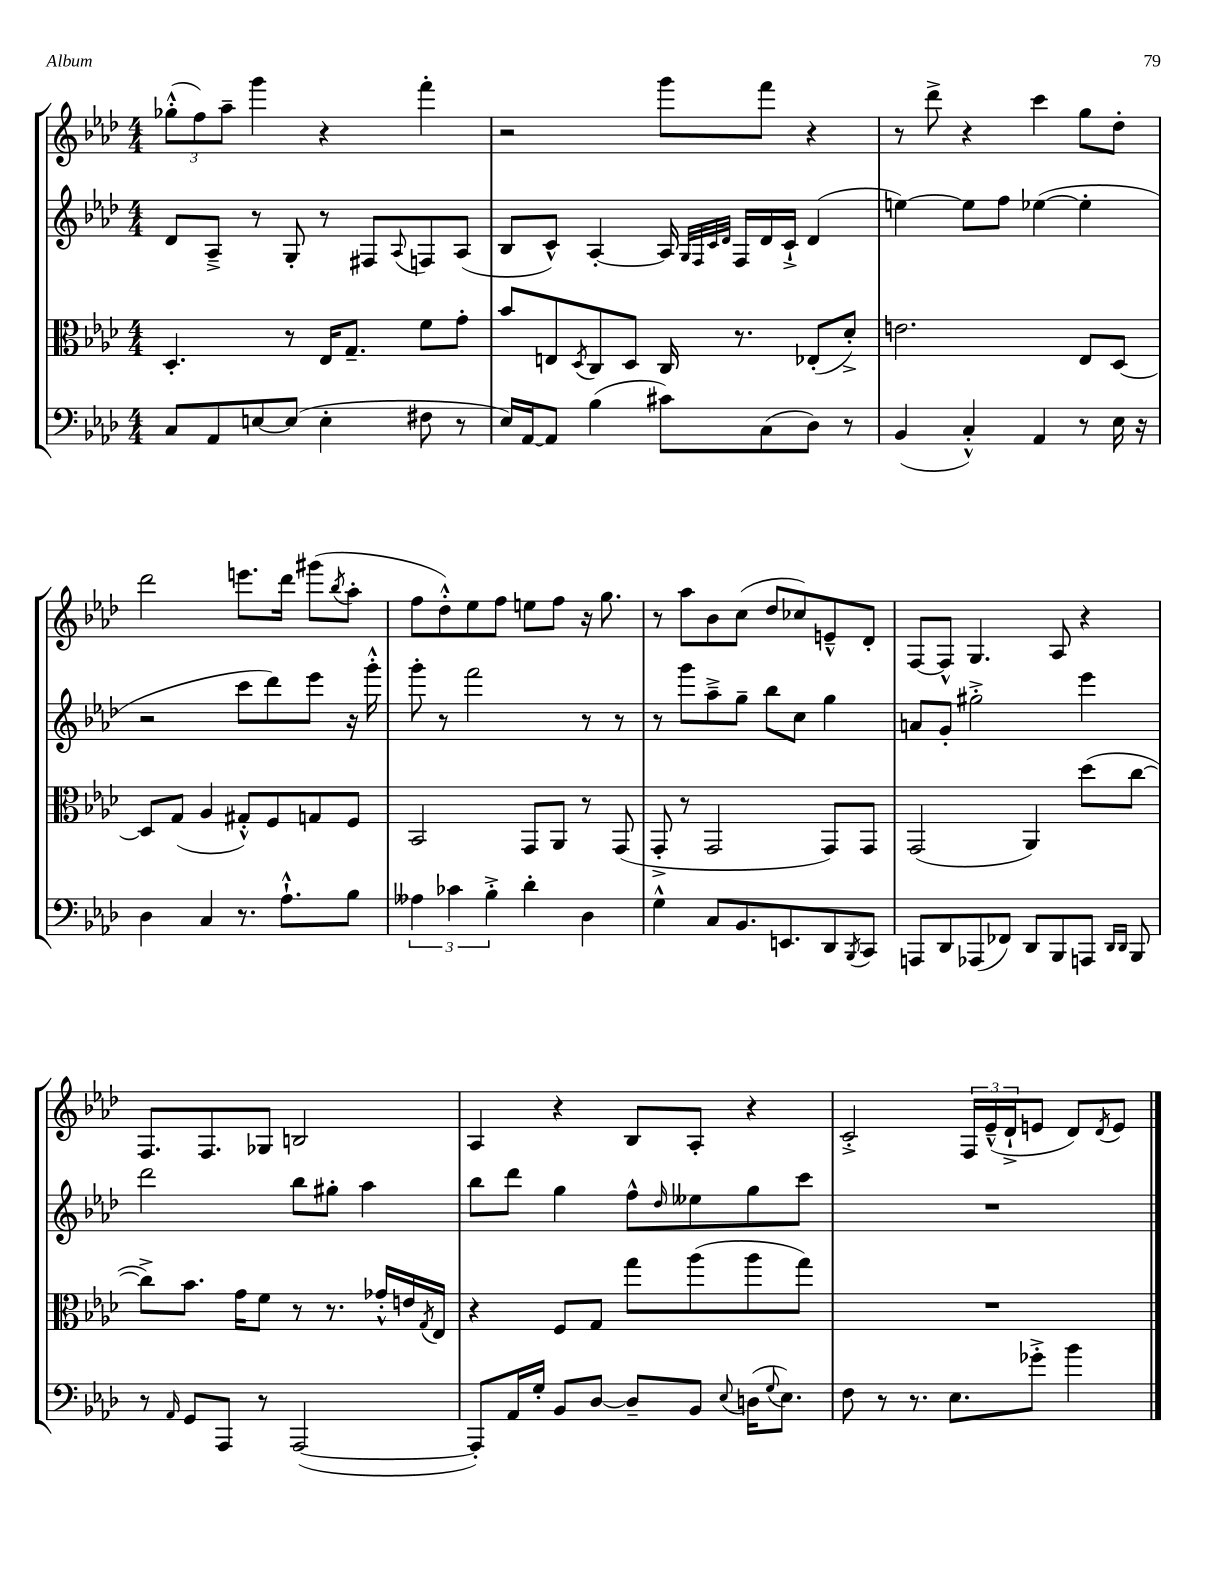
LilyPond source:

<<
\new StaffGroup <<
\new Staff = "s0" {
    \clef treble \key aes \major \numericTimeSignature \time 4/4
    \tuplet 3/2 { ges''8-.-^( f''8) aes''8-- } g'''4 r4 f'''4-. |
    r2 g'''8 f'''8 r4 |
    r8 des'''8-> r4 c'''4 g''8 des''8-. |
    des'''2 e'''8. des'''16 gis'''8( \acciaccatura { bes''8 } aes''8-. |
    f''8 des''8-.-^) ees''8 f''8 e''8 f''8 r16 g''8. |
    r8 aes''8 bes'8 c''8( des''8 ces''8) e'8---^ des'8-. |
    f8~ f8-^ g4. aes8 r4 |
    f8. f8. ges8 b2 |
    aes4 r4 bes8 aes8-. r4 |
    c'2-.-> \tuplet 3/2 { f16 ees'16---^( des'16-!-> } e'8 des'8) \acciaccatura { des'8 } e'8 \bar "|." |
}
\new Staff = "s1" {
    \clef treble \key aes \major \numericTimeSignature \time 4/4
    des'8 aes8---> r8 g8-. r8 fis8 \appoggiatura { aes8 } f8 aes8( |
    bes8 c'8-^) aes4~-. aes16 \grace { g32 f32 c'32 des'32 } f16 des'16 c'16-!-> des'4( |
    e''4~) e''8 f''8 ees''4~( ees''4-. |
    r2 c'''8 des'''8) ees'''8 r16 g'''16-.-^ |
    g'''8-. r8 f'''2 r8 r8 |
    r8 g'''8 aes''8---> g''8-- bes''8 c''8 g''4 |
    a'8 g'8-. gis''2-.-> ees'''4 |
    des'''2 bes''8 gis''8-. aes''4 |
    bes''8 des'''8 g''4 f''8-^ \grace { des''16 } eeses''8 g''8 c'''8 |
    R1 \bar "|." |
}
\new Staff = "s2" {
    \clef alto \key aes \major \numericTimeSignature \time 4/4
    des4.-. r8 ees16 g8.-- f'8 g'8-. |
    bes'8 e8 \acciaccatura { des8 } c8 des8 c16 r8. ees8-.( des'8-.->) |
    e'2. ees8 des8~ |
    des8 g8( aes4 gis8-.-^) f8 g8 f8 |
    bes,2 g,8 aes,8 r8 g,8( |
    g,8-.-> r8 g,2 g,8) g,8 |
    g,2( aes,4) des''8( c''8~ |
    c''8->) bes'8. g'16 f'8 r8 r8. ges'16-.-^ e'16 \acciaccatura { g8 } ees16 |
    r4 f8 g8 g''8 aes''8( aes''8 g''8) |
    R1 \bar "|." |
}
\new Staff = "s3" {
    \clef bass \key aes \major \numericTimeSignature \time 4/4
    c8 aes,8 e8~ e8( e4-. fis8 r8 |
    ees16) aes,16~ aes,8 bes4( cis'8) c8( des8) r8 |
    bes,4( c4-.-^) aes,4 r8 ees16 r16 |
    des4 c4 r8. aes8.-!-^ bes8 |
    \tuplet 3/2 { aeses4 ces'4 bes4-.-> } des'4-. des4 |
    g4-^ c8 bes,8. e,8. des,8 \acciaccatura { bes,,8 } c,8 |
    a,,8 des,8 aes,,8( fes,8) des,8 bes,,8 a,,8 \grace { des,16 des,16 } bes,,8 |
    r8 \grace { aes,16 } g,8 aes,,8 r8 aes,,2~( |
    aes,,8-.) aes,16 g16-. bes,8 des8~ des8-- bes,8 \appoggiatura { ees8 } d16( \appoggiatura { g8 } ees8.) |
    f8 r8 r8. ees8. ges'8-.-> bes'4 \bar "|." |
}
>>
>>
\layout { \context { \Score \remove "Bar_number_engraver" } }
